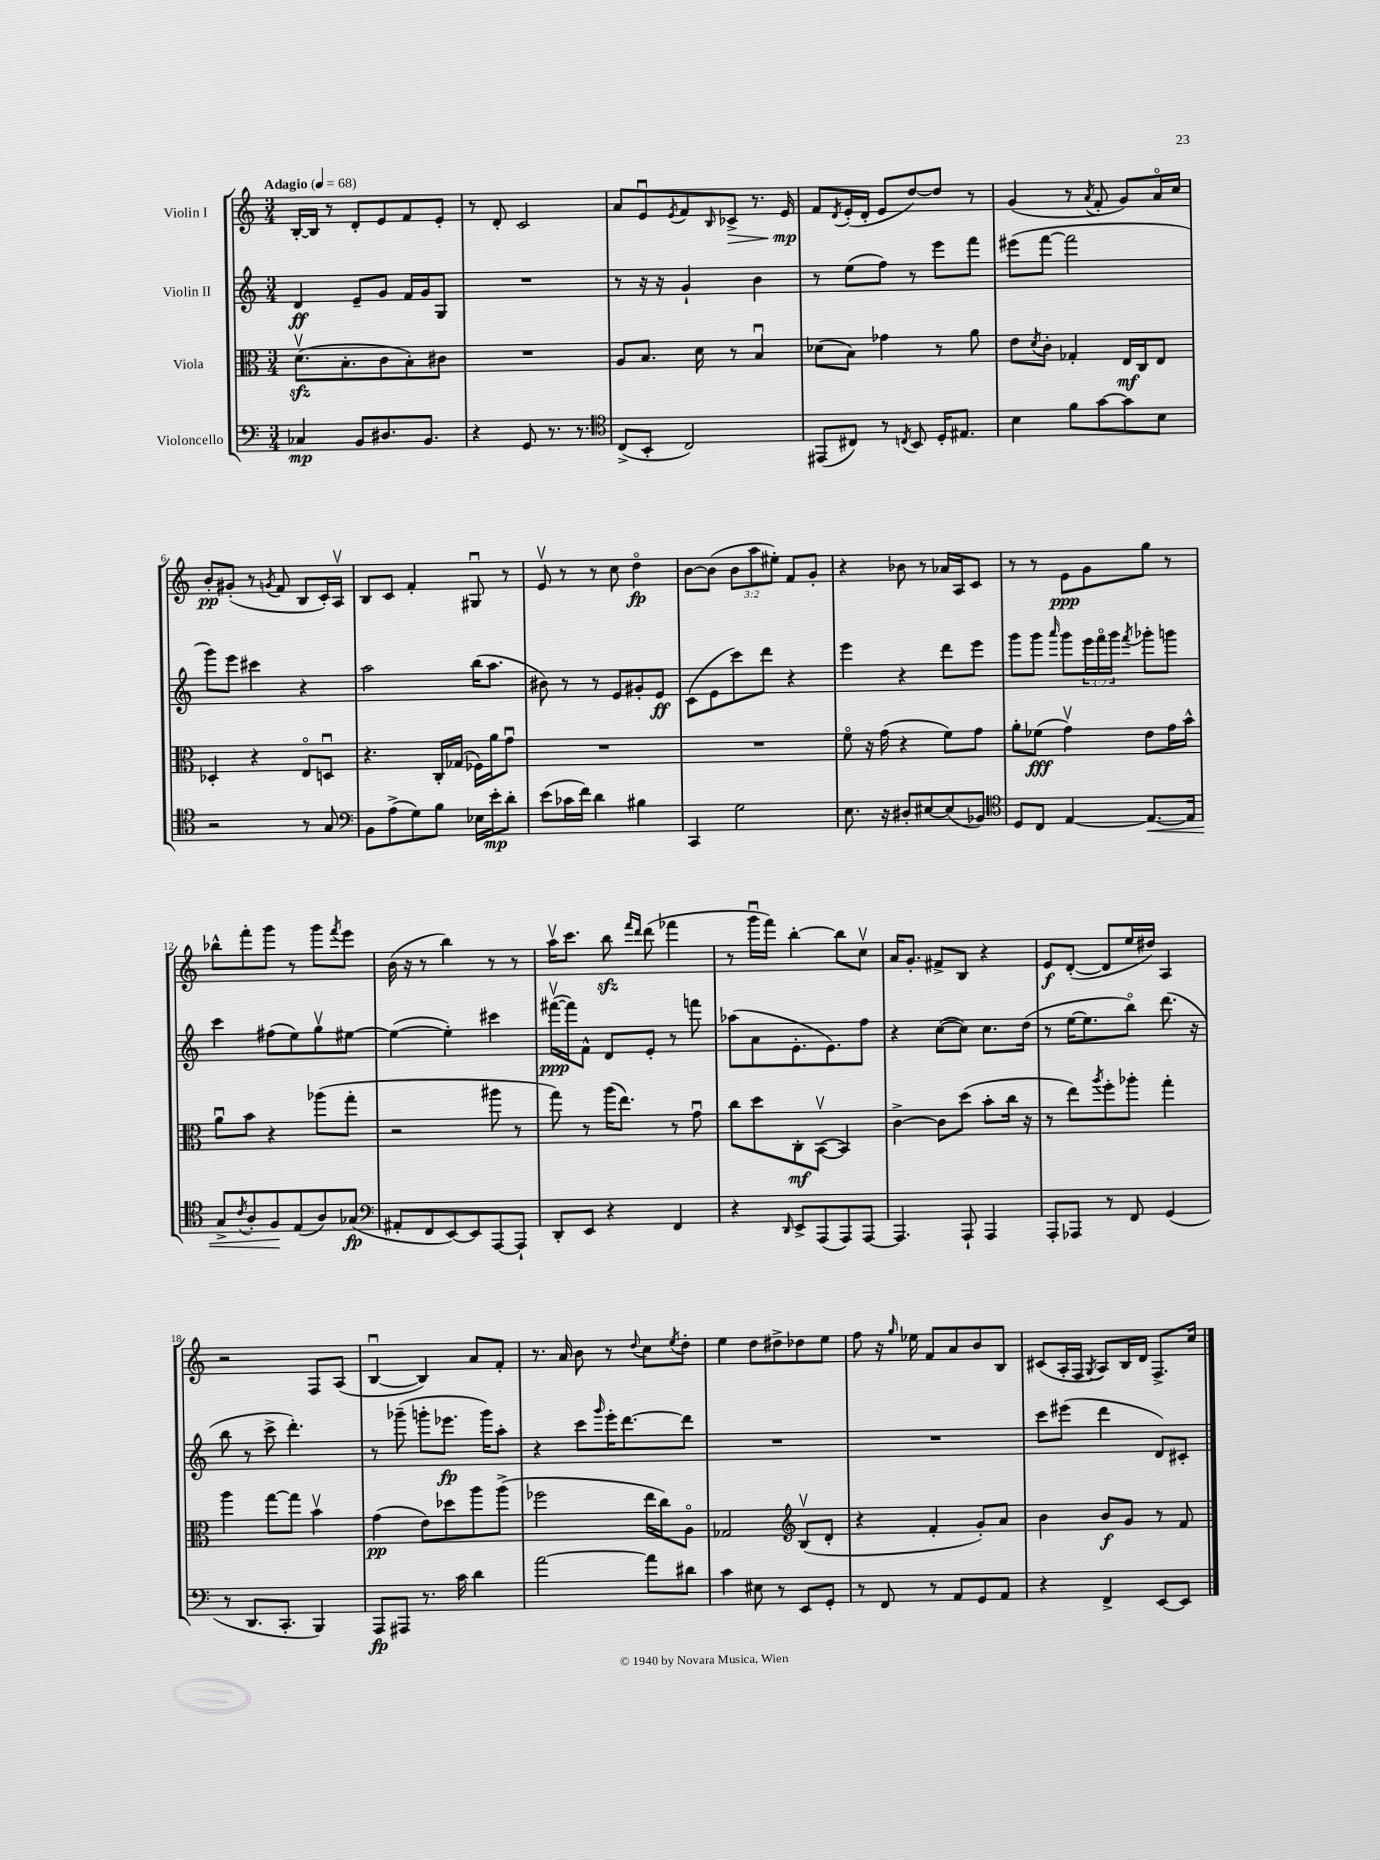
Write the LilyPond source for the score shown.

<<
\new StaffGroup <<
\new Staff = "s0" \with { instrumentName = "Violin I" } {
    \clef treble \key c \major \numericTimeSignature \time 3/4 \override Staff.TupletNumber.text = #tuplet-number::calc-fraction-text \tempo "Adagio" 4 = 68
    b16~-. b16 r8 d'8-. e'8 f'8 e'8-. |
    r8 d'8-. c'2 |
    a'8 e'8\downbow \acciaccatura { e'8 } f'8 \grace { b16 } ces'8->\> r8. e'16\mp\! |
    f'8 \acciaccatura { d'8 } e'16-.( d'16-. e'8 d''8~) d''8 r8 |
    g'4( r8 \acciaccatura { a'8 } f'8-. g'8) a'16\flageolet c''16 |
    b'8-.\pp gis'8-.( r8 \acciaccatura { g'8 } f'8 b8 c'16-.) a16\upbow |
    b8 c'8 f'4-. gis8\downbow r8 |
    e'8\upbow r8 r8 c''8 d''4\flageolet\fp |
    b'8~ b'8( \tuplet 3/2 { b'8 a''8 eis''8-.) } f'8 g'8-. |
    r4 bes'8 r8 aes'16 a16 c'8 |
    r8 r8 e'8\ppp g'8 g''8 r8 |
    bes''8-^ f'''8-. g'''8 r8 g'''8 \acciaccatura { f'''8 } e'''8 |
    b'16( r16 r8 b''4) r8 r8 |
    a''16\upbow c'''8. b''8\sfz \grace { f'''16 d'''16 } d'''8( fes'''4 |
    r8 g'''16\downbow f'''16) b''4~-. b''8 c''8\upbow |
    a'16 g'8.-. fis'8-> b8 r4 |
    e'8\f d'8~-.( d'8 e''16 dis''16) a4 |
    r2 f8 a8( |
    b4~\downbow b4) a'8 f'8-. |
    r8. a'16 b'8 r8 \appoggiatura { d''8 } c''8 \acciaccatura { e''8 } d''8-. |
    e''4 d''8 dis''8-> des''8 e''8 |
    f''8 r16 \grace { g''16 } ees''16 f'8 a'8 b'8 b8 |
    cis'8( a16-. f16 \acciaccatura { g8 } a8) b16 d'16 f8.-> c''16 \bar "|." |
}
\new Staff = "s1" \with { instrumentName = "Violin II" } {
    \clef treble \key c \major \numericTimeSignature \time 3/4 \override Staff.TupletNumber.text = #tuplet-number::calc-fraction-text
    d'4\ff e'8-- g'8 f'16 g'16 g8 |
    R2. |
    r8 r16 r16 g'4-! b'4 |
    r8 e''8( f''8) r8 e'''8 f'''8 |
    eis'''8( f'''8~ f'''2 |
    g'''8) e'''8 cis'''4 r4 |
    a''2 b''16( a''8. |
    bis'8) r8 r8 e'8 gis'8-. e'8\ff |
    c'8( e'8 c'''8) d'''8 r4 |
    e'''4 r4 d'''8 e'''8 |
    g'''8 g'''8 \grace { a'''16 } g'''8 \tuplet 3/2 { e'''16 f'''16\flageolet g'''16 } \acciaccatura { f'''8 } ges'''8-. g'''8 |
    c'''4 fis''8( e''8) g''8\upbow eis''8~ |
    eis''4~( eis''4-.) cis'''4 |
    fis'''16~\upbow\ppp( fis'''16) f'8-^ d'8 e'8-. r8 f'''8 |
    aes''8( a'8 e'8.-. e'8.) f''8 |
    r4 c''8~( c''8) c''8. d''16( |
    r8 e''16~ e''8. b''8\flageolet) d'''8.( r16 |
    b''8 r8 c'''8-> d'''4.-.) |
    r8 ges'''8--( g'''8-. ees'''8.\fp g'''16) a''8-. |
    r4 c'''8 \grace { g'''16 } e'''16-. d'''8.~ d'''8 |
    R2. |
    R2. |
    c'''8 eis'''8( d'''4 d'8) cis'8-. \bar "|." |
}
\new Staff = "s2" \with { instrumentName = "Viola" } {
    \clef alto \key c \major \numericTimeSignature \time 3/4
    d'8.\upbow\sfz( b8.-. c'8 b8-.) cis'8 |
    R2. |
    a8 b8. d'16 r8 b4\downbow |
    des'8( b8) ges'4 r8 a'8 |
    e'8 \acciaccatura { d'8 } c'8-. ges4-. e16\mf c16 e8 |
    des4-. r4 e8\flageolet d8\downbow |
    r4. c16-. ges16( fes16) a'16 g'8\downbow |
    R2. |
    R2. |
    f'8\flageolet r16 g'16( r4 f'8) g'8 |
    a'8-. fes'8\fff( g'4\upbow) e'8 g'16 b'16-^ |
    a'8\downbow b'8 r4 aes''8( g''8-. |
    r2 ais''8 r8 |
    g''8) r8 a''16( e''8.) r8 g'8\downbow |
    c''8 d''8 c8-.\mf b,8~\upbow( b,4) |
    c'4~-> c'8 d''8( b'8-. c''16 r16 |
    r8 e''8) \acciaccatura { a''8 } f''8-. aes''8-. g''4-. |
    a''4 g''8~ g''8 b'4\upbow |
    g'4\pp( e'8) des''8 a''8 a''8->( |
    fes''2 e''16 c''16) a8\flageolet |
    ges2 \clef treble b8\upbow( d'8-. |
    r4 f'4-. g'8-.) a'8 |
    b'4 b'8\f g'8 r8 f'8 \bar "|." |
}
\new Staff = "s3" \with { instrumentName = "Violoncello" } {
    \clef bass \key c \major \numericTimeSignature \time 3/4
    ces4\mp b,8 dis8. b,8. |
    r4 g,8 r8. r8. |
    \clef tenor c8->( b,8-. c2) |
    eis,8( cis8) r8 \acciaccatura { c8 } b,8 d16-. eis8. |
    b4 f'8 g'8~ g'8 b8 |
    r2 r8 g8 |
    \clef bass b,8 a8->( g8) b8 ees16 e'16-.\mp d'8-. |
    e'8( ces'16 f'16) d'4 bis4 |
    c,4 g2 |
    e8. r16 dis8-. eis8~ eis8( bes,8) |
    \clef tenor d8 c8 e4~ e8.~\< e16 |
    g8-> \acciaccatura { c'8 } a8-. f8\! e8( a8) ges8\fp( |
    \clef bass ais,8-. f,8 e,8~) e,8 a,,8~ a,,8-! |
    d,8-. e,8 r4 f,4 |
    r4 \grace { d,16 } e,8-> a,,8( a,,8) a,,8~ |
    a,,4. a,,8-! a,,4 |
    a,,8-. aes,,8 r8 f,8 g,4( |
    r8 d,8. c,8.-. b,,4) |
    a,,8\fp ais,,8 r8. c'16 d'4 |
    a'2~ a'8 dis'8 |
    c'4 eis8 r8 e,8 g,8-. |
    r8 f,8 r8 a,8 g,8 a,8 |
    r4 f,4-> e,8~ e,8 \bar "|." |
}
>>
>>
